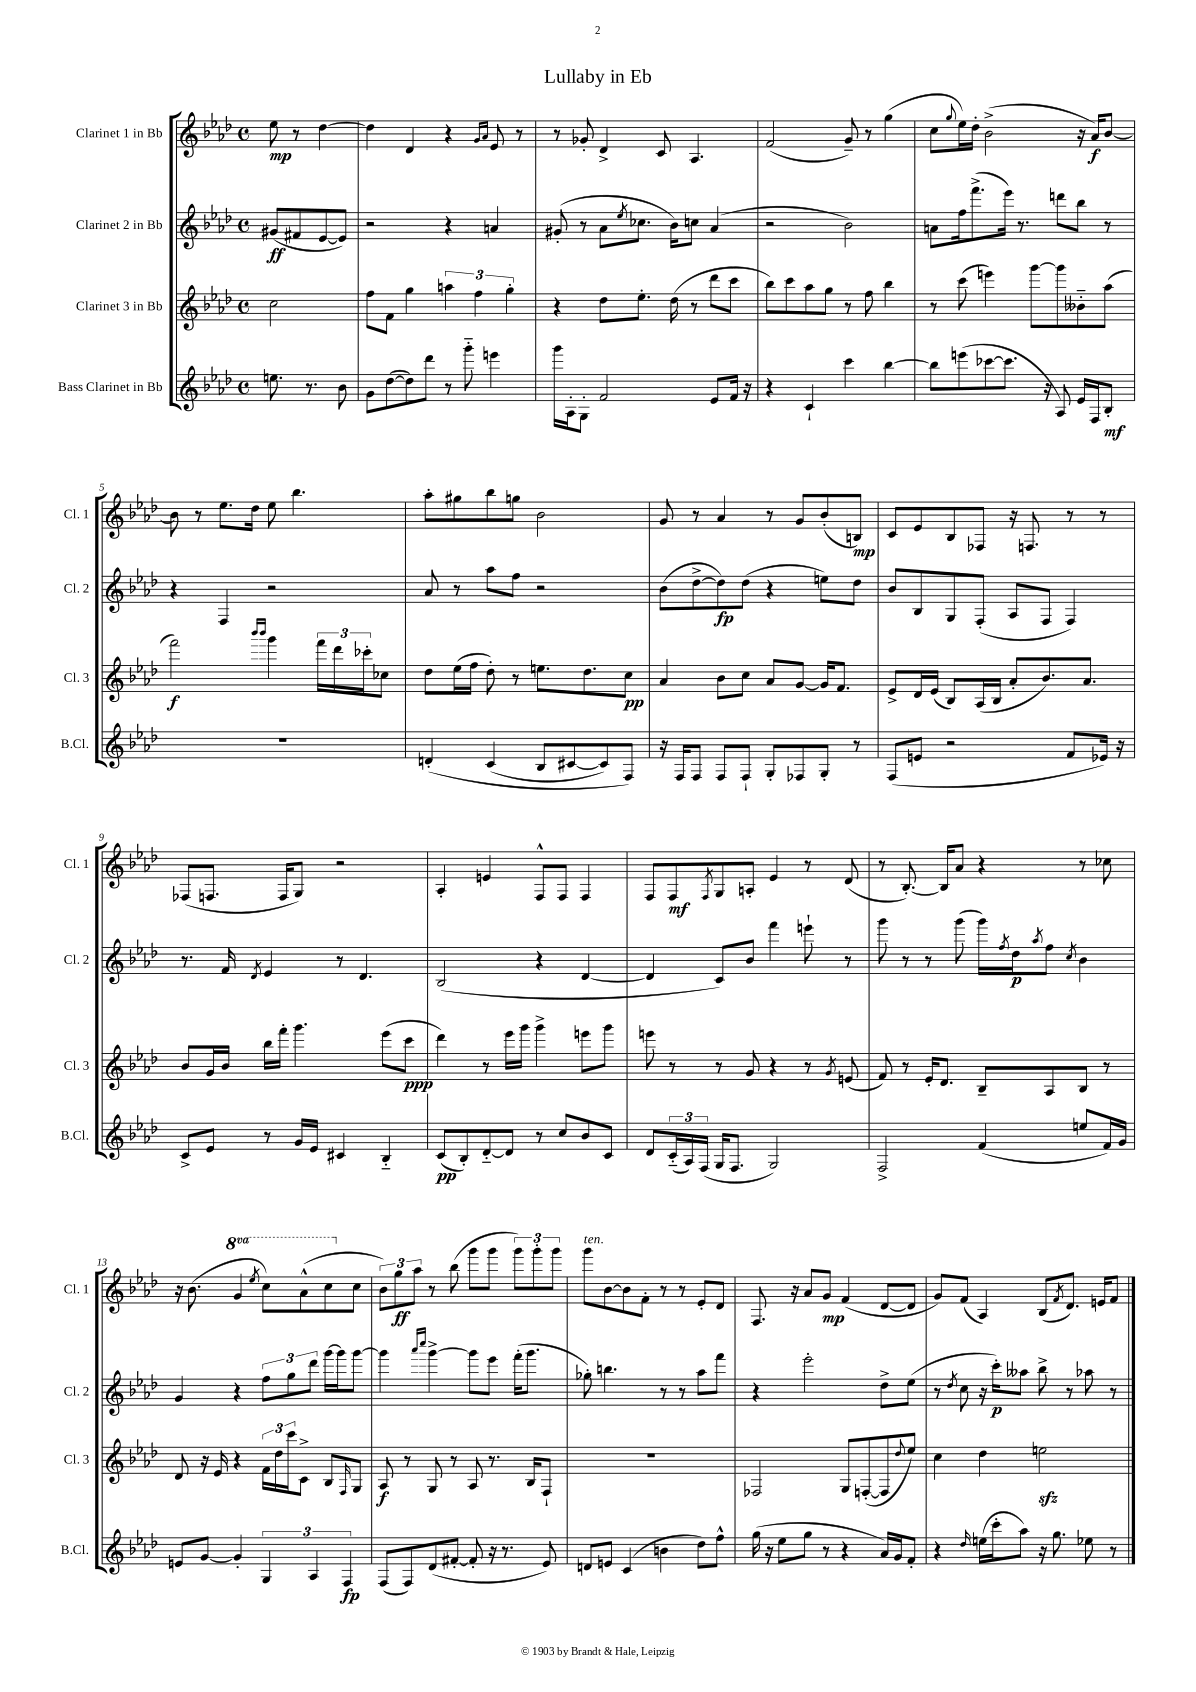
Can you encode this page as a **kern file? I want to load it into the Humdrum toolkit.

**kern	**kern	**kern	**kern
*staff4	*staff3	*staff2	*staff1
*clefG2	*clefG2	*clefG2	*clefG2
*k[b-e-a-d-]	*k[b-e-a-d-]	*k[b-e-a-d-]	*k[b-e-a-d-]
*M4/4	*M4/4	*M4/4	*M4/4
*met(c)	*met(c)	*met(c)	*met(c)
8.ee	2cc	(8g#	8ee-
.	.	8f#	8r
8.r	.	.	.
.	.	[8e-	[4dd-
8b-	.	8e-])	.
=	=	=	=
8g	8ff	2r	4dd-]
([8dd-	8f	.	.
8dd-])	4gg	.	4d-
8ddd-	.	.	.
8r	6aa	4r	4r
8ggg'~	.	.	.
.	6ff	.	.
.	.	.	16qqg
.	.	.	16qqa-
4eee	.	4a	8e-
.	6gg'	.	.
.	.	.	8r
=	=	=	=
16ggg	4r	(8g#'	8r
16A-'	.	.	.
8G'	.	8r	8g-'
2f	8dd-	8a-	4d-^
.	.	8qee-	.
.	8.ee-'	8.cc-	.
.	.	.	8c
.	(16dd-	16b-)	.
.	8r	8cc	4.A-
8e-	8ddd-	(4a-	.
16f	8ccc	.	.
16r	.	.	.
=	=	=	=
4r	8bb-)	2r	(2f
.	8ccc	.	.
4c`	8aa-	.	.
.	8gg	.	.
4ccc	8r	2b-)	8g~)
.	8ff	.	8r
[4bb-	4bb-	.	(4gg
=	=	=	=
8bb-]	8r	8a	8cc
.	.	.	8qqgg
(8eee	(8ccc	16ff	16ee-)
.	.	(8.fff^	16dd-'
[8ccc-	4eee)	.	(2b-^
8.ccc-]	.	16eee-)	.
.	.	8.r	.
.	[8ggg	.	.
16r	.	.	.
8A-)	8ggg]	8ddd	.
16e-	8b--'~	8bb-	16r
16F	.	.	16a-)
8B-'	(8aa-	8r	[8b-
=	=	=	=
1r	2fff)	4r	8b-]
.	.	.	8r
.	.	4F	8.ee-
.	.	.	16dd-
.	16qqbbb-	.	.
.	16qqbbb-	.	.
.	4ggg	2r	8ee-
.	.	.	4.bb-
.	24fff	.	.
.	24ddd-	.	.
.	24ccc-'	.	.
.	8cc-	.	.
=	=	=	=
&(4d'	8dd-	8a-	8aa-'
.	(16ee-	8r	8gg#
.	16ff	.	.
(4c	8dd-')	8aa-	8bb-
.	8r	8ff	8gg
8B-	8.ee	2r	2b-
[8c#	.	.	.
.	8.dd-	.	.
8c#])	.	.	.
8F&)	8cc	.	.
=	=	=	=
16r	4a-	(8b-	8g
16F	.	.	.
8F	.	[8dd-^	8r
8F	8b-	8dd-])	4a-
8F`	8cc	(8dd-	.
8G'	8a-	4r	8r
8F-	[8g	.	8g
8G'	16g]	8ee)	(8b-'
.	8.f	.	.
8r	.	8dd-	8B)
=	=	=	=
(8F	8e-^	8b-	8c
8e	16d-	8B-	8e-
.	(16e-	.	.
2r	8B-)	8G	8B-
.	(16A-	(8F'	8F-
.	16B-	.	.
.	8a-'	8A-	16r
.	.	.	8.F
.	8.b-)	8F	.
8f	.	4F)	8r
.	8.a-	.	.
16e-)	.	.	8r
16r	.	.	.
=	=	=	=
8c^	8b-	8.r	(8F-
8e-	16g	.	8.F
.	16b-	16f	.
.	.	8qd-	.
8r	16bb-	4e-	.
.	16fff'	.	16F
16g	4.ggg	.	8G)
16e-	.	.	.
4c#	.	8r	2r
.	.	4.d-	.
4B-'~	(8eee-	.	.
.	8ccc	.	.
=	=	=	=
(8c	4ddd-)	(2B-	4A-'
8B-')	.	.	.
[8d-'~	8r	.	4e
8d-]	16eee-	.	.
.	16ggg	.	.
8r	4ggg^	4r	8F^^
8cc	.	.	8F
8b-	8eee	[4d-	4F
8c	8ggg	.	.
=	=	=	=
8d-	8eee	4d-]	8F
(24c'~	8r	.	8F
24A-)	.	.	.
(24F	.	.	.
.	.	.	8qF
16G	8r	8c)	8G
8.F	.	.	.
.	8g	8b-	8A'
2G)	4r	4fff	4e-
.	8r	8eee`	8r
.	8qg	.	.
.	(8e	8r	(8d-
=	=	=	=
2F^	8f)	8ggg	8r
.	8r	8r	[8.B-')
.	16e-'	8r	.
.	8.d-	.	16B-]
.	.	(8ggg	8a-
(4f	8B-~	16ggg)	4r
.	.	8qff	.
.	.	16dd-	.
.	.	8qaa-	.
.	8A-	8ff	.
.	.	8qcc	.
8ee	8B-	4b-	8r
16f)	8r	.	8cc-
16g	.	.	.
=	=	=	=
8e	8d-	4g	16r
.	.	.	(8.b-
[8g	16r	.	.
.	16e-	.	.
4g']	4r	4r	4gg
.	.	.	8qeee-
6G	24f	12ff	8ccc)
.	24dd-	.	.
.	24ccc	12gg	.
.	8c^	.	(8aa-^^
6A-	.	12ddd-	.
.	8B-	[16ggg	8ccc
.	.	16ggg]	.
6F	.	.	.
.	16qqF	.	.
.	8G	[8ggg	8cc
=	=	=	=
(8F	8A-	4ggg]	12b-)
.	.	.	12gg
8F)	8r	.	.
.	.	.	12aa-
.	.	16qqaaa-	.
.	.	16qqcccc	.
(8d-	8G	[4ggg^	8r
[8f#'	8r	.	(8bb-
8f#']	8A-	8ggg]	8ggg
16r	8.r	8eee-	8ggg
8.r	.	.	.
.	.	(16fff'	12ggg)
.	16B-	8.ggg	.
.	.	.	12ggg'
8e-)	8F`	.	.
.	.	.	12ggg
=	=	=	=
8d	1r	8gg-')	8ggg
8e	.	4.bb	[8b-
(4c	.	.	8b-]
.	.	.	8f'
4b	.	8r	8r
.	.	8r	8r
8dd-)	.	8aa-	8e-'
8ff^^	.	8fff	8d-
=	=	=	=
(16gg	2F-	4r	8.F
16r	.	.	.
8ee-	.	.	.
.	.	.	16r
8gg	.	2eee-'	8a-
8r	.	.	8g
4r	8G	.	(4f
.	([8F'	.	.
16a-)	8F]	8dd-^	[8d-
16g	.	.	.
.	8qqdd-	.	.
8f'	8ee-)	(8ee-	8d-]
=	=	=	=
4r	4cc	8r	8g)
.	.	8qdd-	.
.	.	8cc	(8f
16qqdd-	.	.	.
(16ee	4dd-	16r	4A-)
16ccc'	.	16ccc')	.
8aa-)	.	8aa--	.
16r	2ee	8bb-^	(8B-
8.gg	.	.	.
.	.	.	8qf
.	.	8r	8.d-)
8ee-	.	8aa-	.
.	.	.	16e
8r	.	8r	8f
==	==	==	==
*-	*-	*-	*-
